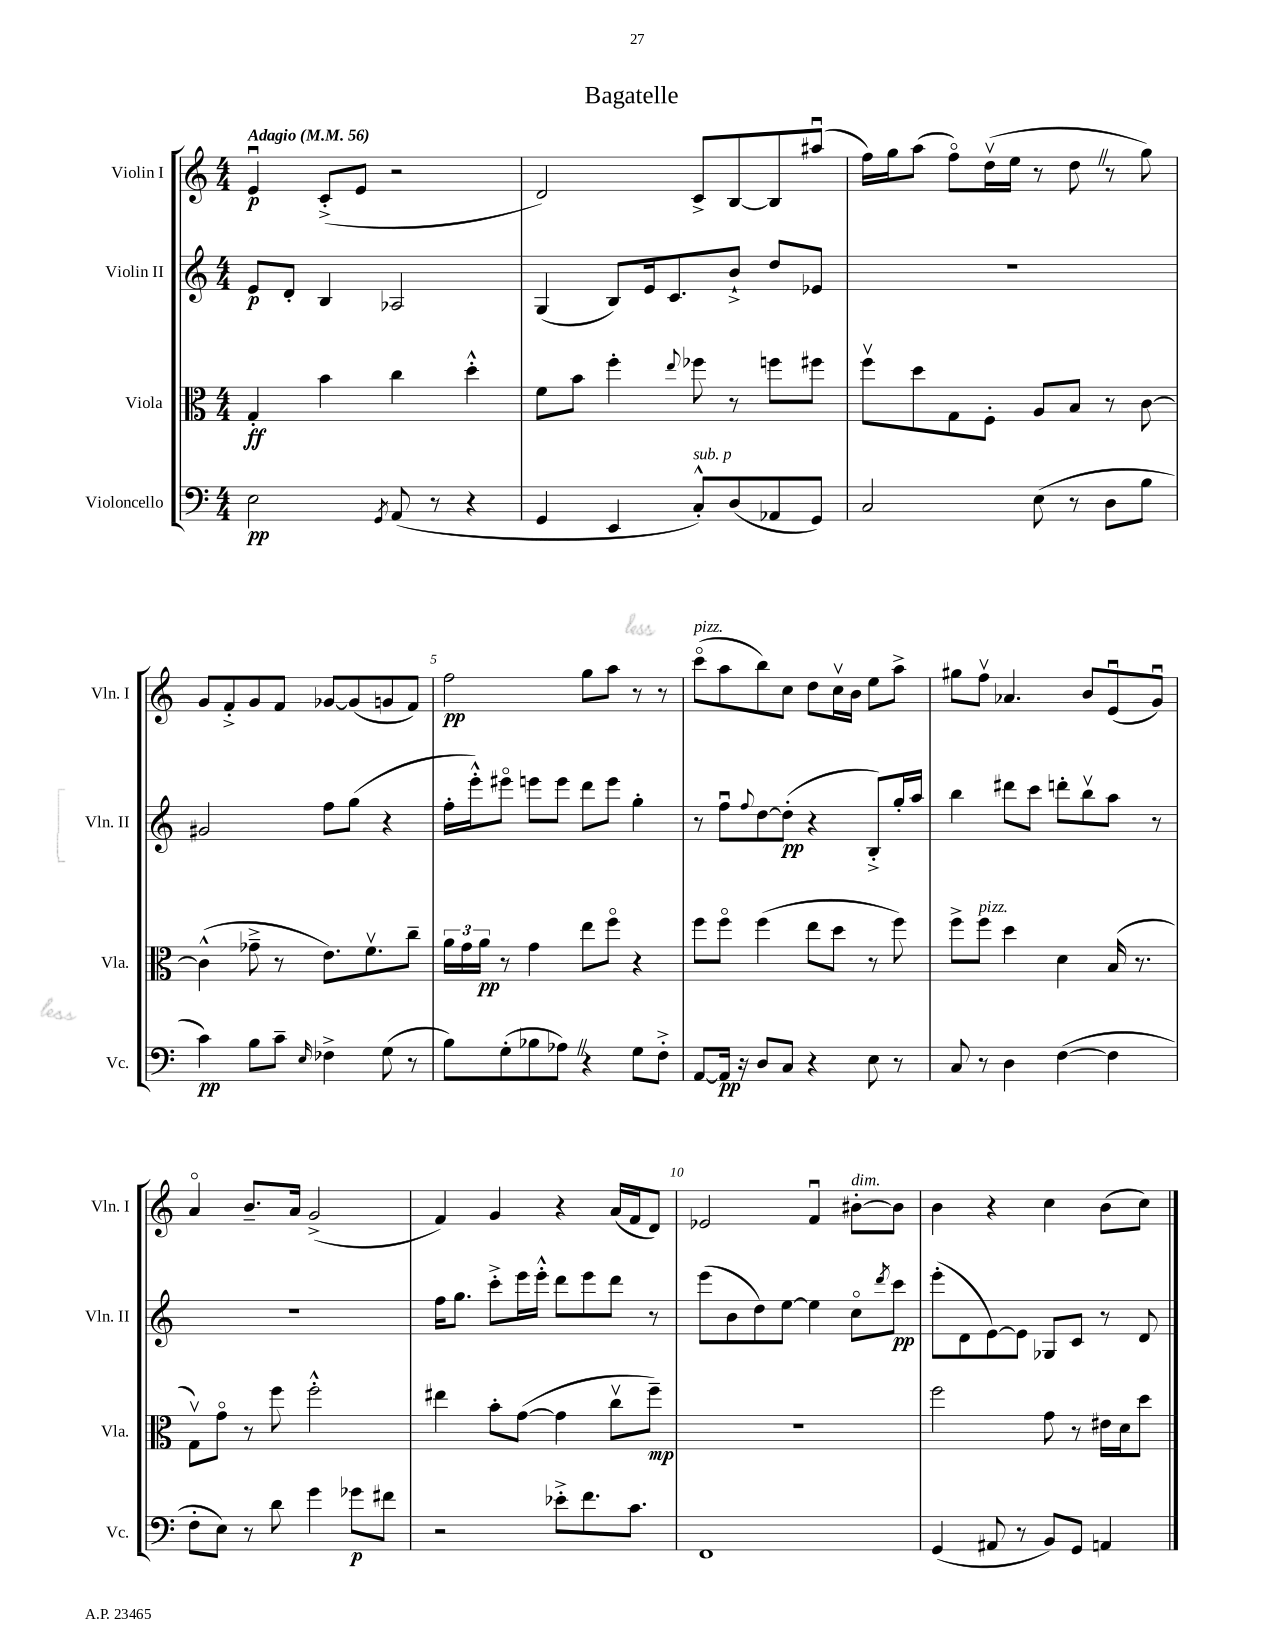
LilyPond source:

\header { title = "Bagatelle" }
<<
\new StaffGroup <<
\new Staff = "s0" \with { instrumentName = "Violin I" shortInstrumentName = "Vln. I" } {
    \clef treble \key c \major \numericTimeSignature \time 4/4 \tempo "Adagio" 4 = 56
    e'4\downbow\p c'8-.->( e'8 r2 |
    d'2) c'8-> b8~ b8 ais''8\downbow( |
    f''16) g''16 a''8( f''8\flageolet) d''16\upbow( e''16 r8 d''8 \once \override BreathingSign.text = \markup { \musicglyph "scripts.caesura.straight" } \breathe r8 g''8) |
    g'8 f'8-.-> g'8 f'8 ges'8~ ges'8( g'8 f'8) |
    f''2\pp g''8 a''8 r8 r8 |
    c'''8\flageolet^\markup { \italic "pizz." }( a''8 b''8) c''8 d''8 c''16\upbow b'16 e''8 a''8-> |
    gis''8 f''8\upbow aes'4. b'8 e'8\downbow( g'8\downbow) |
    a'4\flageolet b'8.-- a'16 g'2->( |
    f'4) g'4 r4 a'16( f'16 d'8) |
    ees'2 f'4\downbow bis'8~-.^\markup { \italic "dim." } bis'8 |
    b'4 r4 c''4 b'8( c''8) \bar "|." |
}
\new Staff = "s1" \with { instrumentName = "Violin II" shortInstrumentName = "Vln. II" } {
    \clef treble \key c \major \numericTimeSignature \time 4/4
    e'8\p d'8-. b4 aes2 |
    g4( b8) e'16 c'8. b'8-!-> d''8 ees'8 |
    r1 |
    gis'2 f''8 g''8( r4 |
    f''16-. e'''16-.-^) eis'''8\flageolet e'''8 e'''8 d'''8 e'''8 g''4-. |
    r8 f''8\downbow \appoggiatura { f''8 } d''8~ d''8-.\pp( r4 b8-.->) g''16-. a''16 |
    b''4 dis'''8 c'''8 d'''8-. b''8\upbow a''8 r8 |
    R1 |
    f''16 g''8. c'''8-.-> e'''16 e'''16-.-^ d'''8 e'''8 d'''8 r8 |
    e'''8( b'8 d''8) e''8~ e''4 c''8\flageolet \acciaccatura { d'''8 } c'''8\pp |
    e'''8-.( d'8 e'8~) e'8 ges8 c'8 r8 d'8 \bar "|." |
}
\new Staff = "s2" \with { instrumentName = "Viola" shortInstrumentName = "Vla." } {
    \clef alto \key c \major \numericTimeSignature \time 4/4
    g4-.\ff b'4 c''4 d''4-.-^ |
    f'8 b'8 f''4-. \appoggiatura { e''8 } fes''8 r8 f''8 fis''8 |
    f''8\upbow d''8 g8 f8-. a8 b8 r8 c'8~ |
    c'4-^( ges'8---> r8 e'8.) f'8.\upbow c''8-- |
    \tuplet 3/2 { a'16 g'16 a'16\pp } r8 g'4 e''8 f''8\flageolet r4 |
    f''8 f''8\flageolet f''4( e''8 d''8 r8 f''8) |
    f''8-> f''8^\markup { \italic "pizz." } d''4 d'4 b16( r8. |
    g8\upbow) g'8\flageolet r8 f''8 f''2-.-^ |
    eis''4 b'8-. g'8~( g'4 c''8\upbow f''8--\mp) |
    R1 |
    f''2 g'8 r8 eis'16 d'16 d''8 \bar "|." |
}
\new Staff = "s3" \with { instrumentName = "Violoncello" shortInstrumentName = "Vc." } {
    \clef bass \key c \major \numericTimeSignature \time 4/4
    e2\pp \acciaccatura { g,8 } a,8( r8 r4 |
    g,4 e,4 c8-.-^^\markup { \italic "sub. p" }) d8( aes,8 g,8) |
    c2 e8( r8 d8 b8 |
    c'4\pp) b8 c'8-- \grace { e16 } fes4-> g8( r8 |
    b8) g8-.( bes8 aes8) \once \override BreathingSign.text = \markup { \musicglyph "scripts.caesura.straight" } \breathe r4 g8 f8-.-> |
    a,8~ a,16\pp r16 d8 c8 r4 e8 r8 |
    c8 r8 d4 f4~( f4 |
    f8-. e8) r8 d'8 g'4 ges'8\p fis'8 |
    r2 ees'8-.-> f'8. c'8. |
    f,1 |
    g,4( ais,8 r8 b,8) g,8 a,4 \bar "|." |
}
>>
>>
\layout { \context { \Score \override BarNumber.break-visibility = ##(#f #t #t) barNumberVisibility = #(every-nth-bar-number-visible 5) } }
